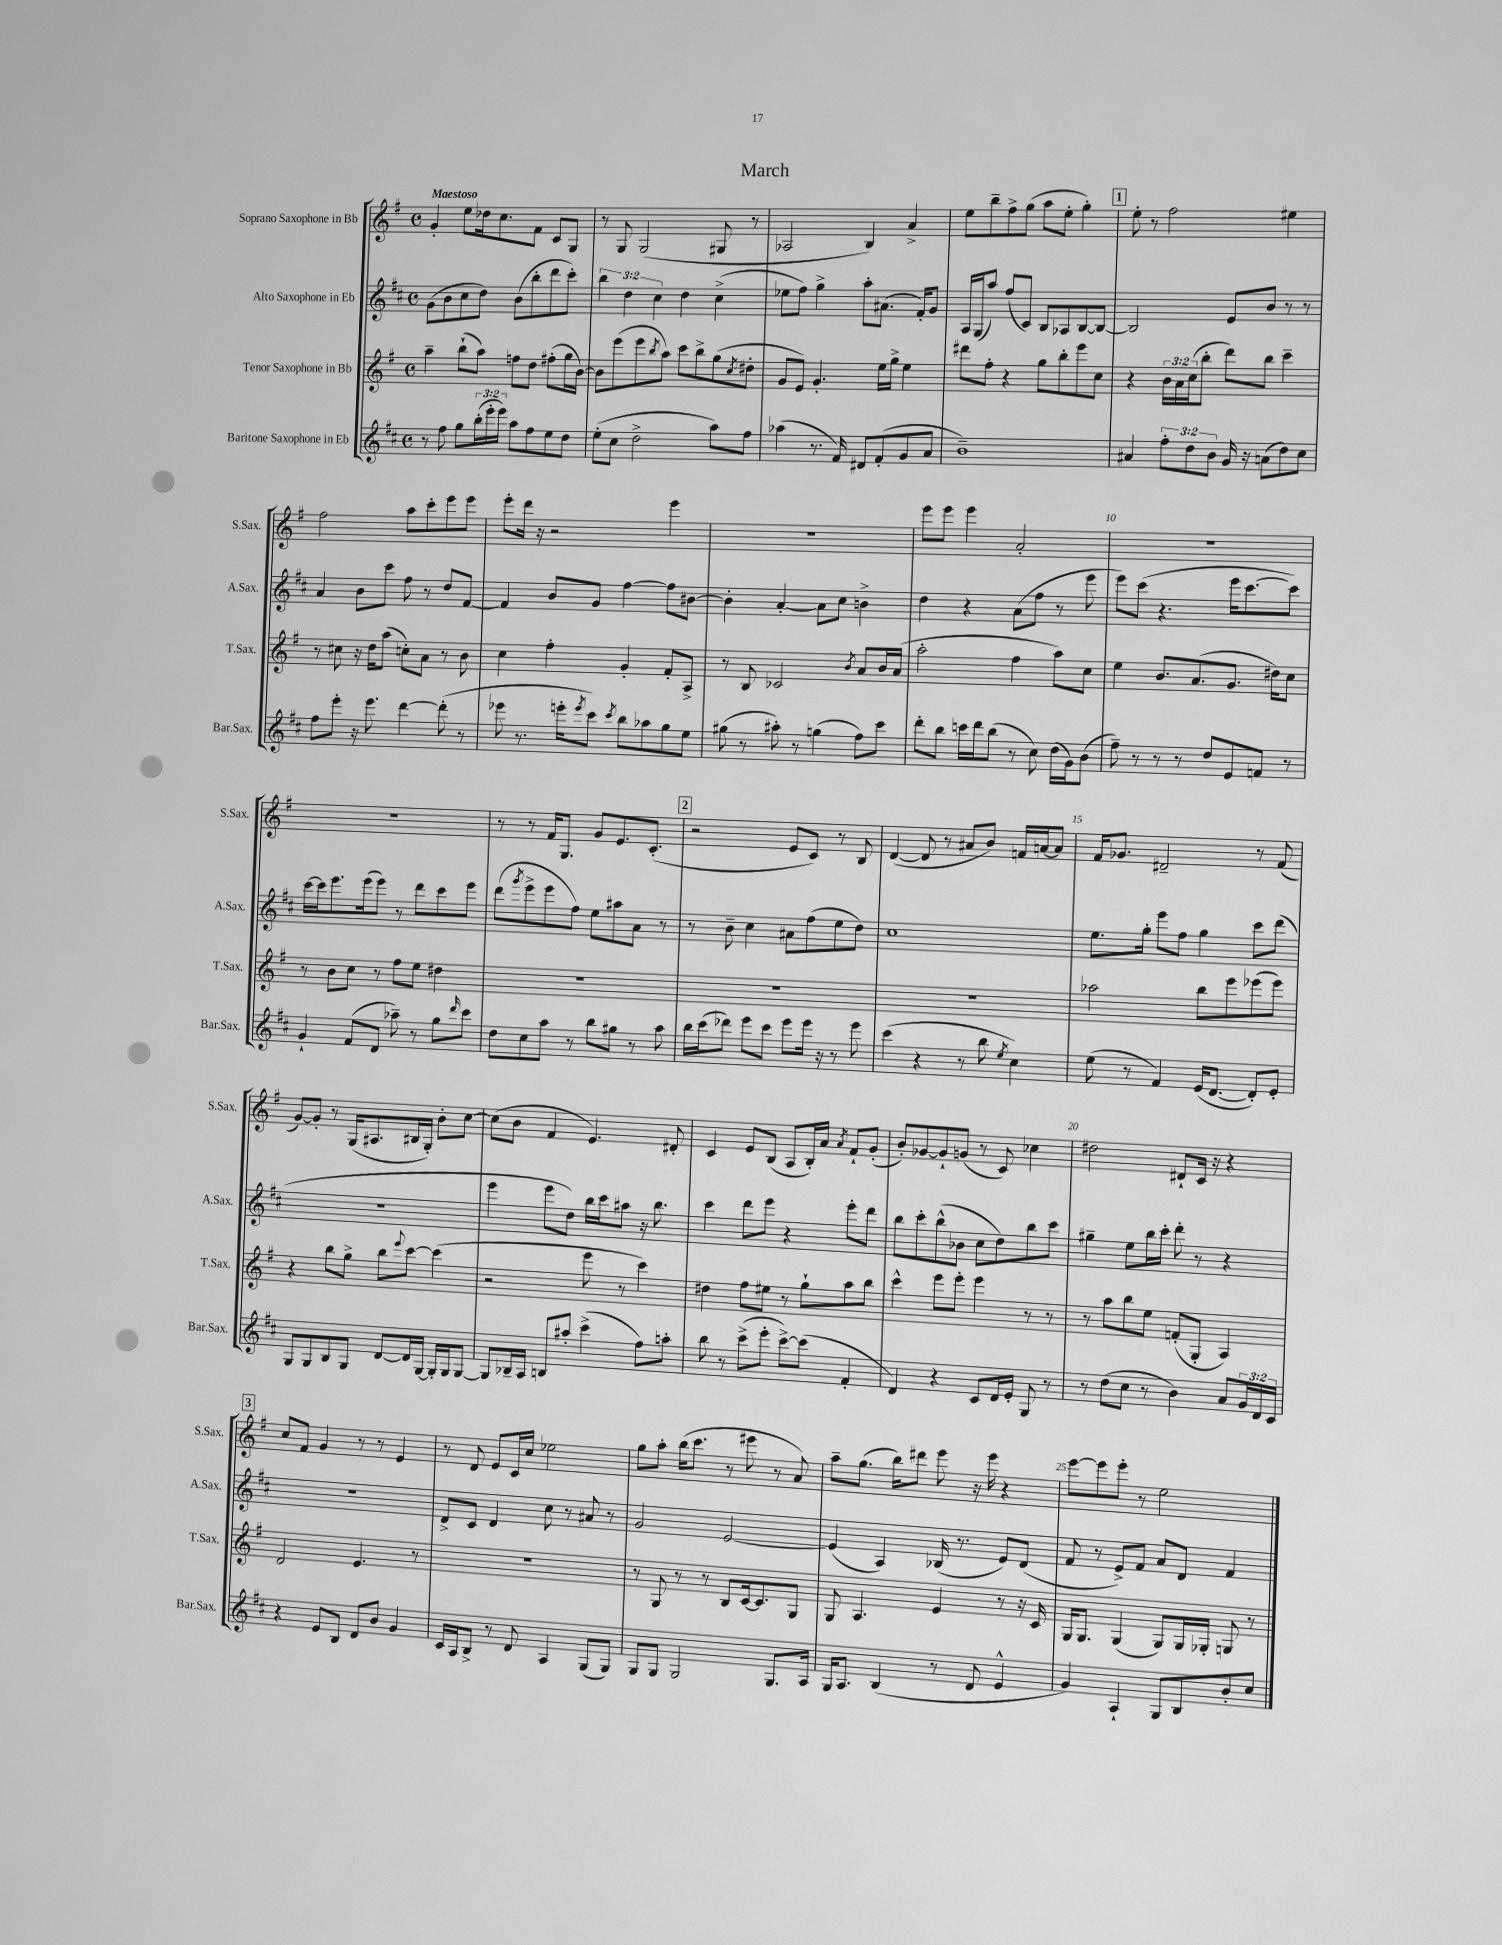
\header { title = "March" }
<<
\new StaffGroup <<
\new Staff = "s0" \with { instrumentName = "Soprano Saxophone in Bb" shortInstrumentName = "S.Sax." } {
    \clef treble \key g \major \defaultTimeSignature \time 4/4 \tempo "Maestoso"
    g'4-. e''8 des''16 c''8. fis'8 c'8 g8 |
    r8 g8 g2( gis8 r8 |
    aes2 b4) a'4-> |
    e''8 b''8-- fis''8-> g''8( a''8 e''8-. g''4-.) |
    \mark \markup { \box "1" } e''8-. r8 fis''2 eis''4 |
    fis''2 a''8 c'''8-. e'''8 e'''8 |
    e'''8-. d'''16 r16 r2 e'''4 |
    R1 |
    e'''8 e'''8 e'''4 a'2-. |
    R1 |
    R1 |
    r8 r8 fis'16 g8. g'8 e'8. c'8.-.( |
    \mark \markup { \box "2" } r2 e'8 c'8) r8 b8 |
    d'4~( d'8 r8 ais'8 b'8) f'16 a'16~ a'8 |
    fis'16 ges'8. dis'2-- r8 fis'8( |
    g'8~) g'8-. r8 g16( ais8. bis16 g16-.) b'8-. c''8~ |
    c''8( b'8 fis'4 e'4.) dis'8-. |
    c'4 e'8 b8( a8 b16-.) a'16 \acciaccatura { a'8 } fis'8-! g'8-.( |
    b'8-.) ges'8~ ges'8-! g'8( r8 c'8) ces''4 |
    dis''2 dis'8-! c'16 r16 r4 |
    \mark \markup { \box "3" } c''8 fis'8 g'4 r8 r8 e'4 |
    r8 d'8 e'8 c'16 c''16 ees''2 |
    g''8 a''8-. b''16( c'''8. r8 eis'''8 r8 a'8) |
    a''8-- g''8.( b''16) dis'''8 e'''8 r16 e'''16 r4 |
    e'''8~ e'''8 e'''8-. r8 e''2 \bar "|." |
}
\new Staff = "s1" \with { instrumentName = "Alto Saxophone in Eb" shortInstrumentName = "A.Sax." } {
    \clef treble \key d \major \defaultTimeSignature \time 4/4 \override Staff.TupletNumber.text = #tuplet-number::calc-fraction-text
    g'8( b'8 cis''8 d''8) b'8( b''8-. d'''8 cis'''8-.) |
    \tuplet 3/2 { b''4 d''4 cis''4 } d''4 cis''4->( |
    ees''8 fis''8) g''4-> a''8-. ais'8.( fis'16-.) g'8 |
    a16 g16( a''8) fis''8( cis'8) b8 aes8 b8~ b8~ |
    \mark \markup { \box "1" } b2 e'8 b'8 r8 r8 |
    a'4 b'8 cis'''8 fis''8 r8 d''8 fis'8~ |
    fis'4 b'8 g'8 fis''4~ fis''8 bis'8~ |
    bis'4-. a'4~-. a'8 cis''8 b'4-> |
    d''4 r4 a'8( fis''8 r8 e'''8 |
    e'''8) cis'''8( r4. e'''16 cis'''8.~ cis'''8) |
    cis'''16~ cis'''16 e'''8. e'''16( e'''8) r8 d'''8 cis'''8 e'''8 |
    d'''8( \acciaccatura { g'''8 } e'''8-> e'''8 fis''8) e''8 ais''8 a'8 r8 |
    \mark \markup { \box "2" } r8 b'8-- cis''4 ais'8 fis''8( e''8 d''8) |
    cis''1 |
    e''8. g''16-. e'''8 fis''8 g''4 cis'''8 d'''8( |
    R1 |
    e'''4 e'''8 d''8) b''16 cis'''16 ais''8 r16 b''8. |
    cis'''4 d'''8 e'''8 r4 e'''8-. d'''8 |
    b''8 cis'''8-. b''8-^( bes'8 cis''8 d''8) b''8 cis'''8 |
    gis''4-- e''8 b''16 cis'''16-. d'''8-. r8 r4 |
    \mark \markup { \box "3" } R1 |
    d'8-> cis'8 d'4 cis''8 r8 ais'8 r8 |
    g'2 e'2~ |
    e'4( a4) bes16( r8. e'8) d'8( |
    fis'8 r8 e'8->) fis'8 a'8 d'8 fis'4 \bar "|." |
}
\new Staff = "s2" \with { instrumentName = "Tenor Saxophone in Bb" shortInstrumentName = "T.Sax." } {
    \clef treble \key g \major \defaultTimeSignature \time 4/4 \override Staff.TupletNumber.text = #tuplet-number::calc-fraction-text
    a''4-- b''8-!( a''8) f''8 d''8 fis''8-.( g''16 b'16~) |
    b'8 e'''8( e'''8 \acciaccatura { b''8 } a''8) c'''8 b''8-> g''8( \acciaccatura { c''8 } dis''8-. |
    g'8 e'8) g'4.-. e''16 g''16-> e''4 |
    dis'''8 fis''8-. r4 g''8 b''8-. e'''8 c''8 |
    \mark \markup { \box "1" } r4 \tuplet 3/2 { b'16 a'16 c''16( } b''8-. d'''8) b''8 c'''4-- |
    r8 cis''8 r16 d''16 a''8( c''8-.) a'8 r8 b'8 |
    c''4 fis''4-. g'4-. fis'8-. a8-> |
    r8 b8 ces'2 \acciaccatura { b'8 } a'8 b'16 a'16( |
    a''2-. fis''4 a''8) c''8 |
    e''4 b'8. a'8.( g'8. dis''16) c''8 |
    r8 b'8 c''8 r8 fis''8 e''8 dis''4 |
    R1 |
    \mark \markup { \box "2" } R1 |
    R1 |
    aes''2 b''8 e'''8 ees'''8( ees'''8) |
    r4 b''8 g''8-> b''8 \appoggiatura { e'''8 } c'''8~ c'''4( |
    r2 e'''8 r8 c'''4) |
    dis''4 fis''8 eis''8 r8 g''8-! a''8 b''8 |
    c'''4-^ e'''8 e'''8-. e'''4 r8 r8 |
    r8 a''8 b''8 e''8 f'8-.( g8-. a4) |
    \mark \markup { \box "3" } d'2 e'4. r8 |
    R1 |
    r8 g8 r8 r8 b8 c'16~ c'8. g8 |
    g8 a4. e'4 r8 r16 c'16 |
    g16 g8. g4( g8) g16 ges16-. g8 r8 \bar "|." |
}
\new Staff = "s3" \with { instrumentName = "Baritone Saxophone in Eb" shortInstrumentName = "Bar.Sax." } {
    \clef treble \key d \major \defaultTimeSignature \time 4/4 \override Staff.TupletNumber.text = #tuplet-number::calc-fraction-text
    r8 fis''8 g''8 \tuplet 3/2 { b''16-.( e'''16-. e'''16) } a''8 fis''8 e''8 d''8 |
    e''8-.( cis''8 d''2-> a''8) fis''8 |
    aes''4( r8. fis'16) dis'8 fis'8-.( g'8 a'8 |
    b'1--) |
    \mark \markup { \box "1" } ais'4 \tuplet 3/2 { fis''8-. d''8 b'8 } g'16 r16 a'8( d''8) cis''8 |
    fis''8 e'''8-. r16 e'''8. d'''4~ d'''8-.( r8 |
    ees'''8 r8. e'''16-. \acciaccatura { e'''8 } cis'''8) \acciaccatura { cis'''8 } b''8 aes''8 g''8 e''8 |
    gis''8( r8 ais''8-.) r8 g''4( fis''8) cis'''8 |
    d'''8-. b''8 c'''16 d'''16 b''8( r8 cis''8) d''16( g'16) b'8( |
    fis''8--) r8 r8 r8 d''8 e'8 f'8 r8 |
    g'4-! fis'8( d'8 aes''8--) r8 g''8 \grace { d'''16 } cis'''8 |
    d''8 cis''8 a''8 r8 b''8 gis''8 r8 a''8 |
    \mark \markup { \box "2" } b''16 cis'''16( des'''8) e'''8 cis'''8 e'''8 e'''16 r16 r8 e'''8 |
    cis'''4( r4 r8 b''8 \acciaccatura { e''8 } cis''4) |
    e''8( r8 fis'4) e'16( d'8.~ d'8-.) e'8-. |
    g8 g8 b8 g8 d'8~ d'16 g16~ g16-. g16 g8~ |
    g8 bes16-- a16 b8 ais''8-. cis'''4->( fis''8) a''8-. |
    b''8 r8 cis'''8->( e'''8-. cis'''8~->) cis'''8( fis'4-. |
    d'4) r4 cis'8 d'16 e'16-. g8 r8 |
    r8 d''8( cis''8 r8 b'4) a'8 \tuplet 3/2 { g'16 d'16 cis'16 } |
    \mark \markup { \box "3" } r4 e'8 b8 d'8 b'8 g'4 |
    cis'16 a16 b8-> r8 d'8 a4 g8( g8) |
    g8 g8 g2 g8. a16 |
    g16 a8. b4( r8 d'8 e'4-^ |
    g'4) a4-! g8 b8 b'8-. cis''8 \bar "|." |
}
>>
>>
\layout { \context { \Score \override BarNumber.break-visibility = ##(#f #t #t) barNumberVisibility = #(every-nth-bar-number-visible 5) } }
